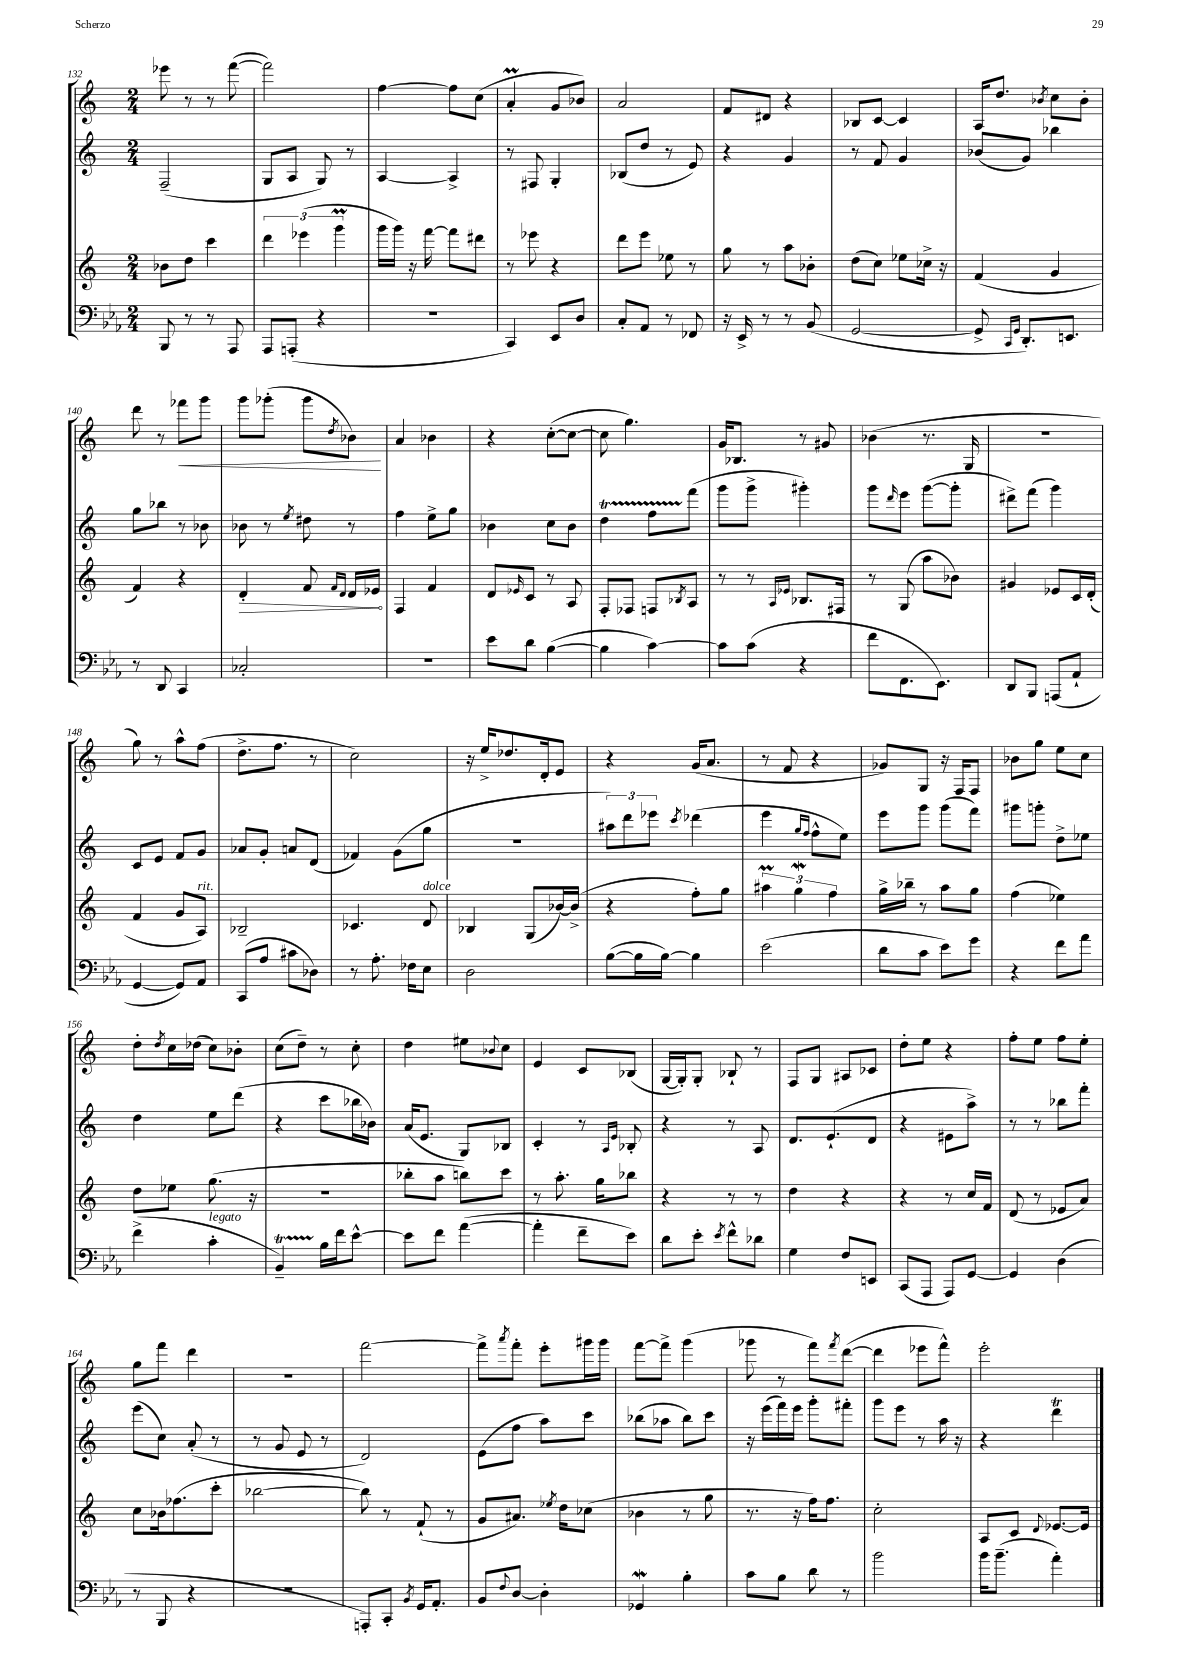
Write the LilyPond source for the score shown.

<<
\new StaffGroup <<
\new Staff = "s0" {
    \clef treble \key c \major \numericTimeSignature \time 2/4
    ees'''8 r8 r8 f'''8~( |
    f'''2) |
    f''4~ f''8 c''8( |
    a'4-.\prall g'8 bes'8) |
    a'2 |
    f'8 dis'8 r4 |
    bes8 c'8~ c'4 |
    a16 d''8. \acciaccatura { bes'8 } c''8 bes'8-. |
    d'''8 r8 fes'''8\< g'''8 |
    g'''8 ges'''8-.( ges'''8 \acciaccatura { d''8 } bes'8\!) |
    a'4 bes'4 |
    r4 c''8~-.( c''8~ |
    c''8 g''4.) |
    g'16 bes8. r8 gis'8 |
    bes'4( r8. g16 |
    R2 |
    g''8) r8 a''8-^ f''8( |
    d''8.-> f''8. r8 |
    c''2) |
    r16 e''16-> des''8. d'16-. e'8 |
    r4 g'16( a'8. |
    r8 f'8 r4 |
    ges'8) g8 r16 f16 f8 |
    bes'8 g''8 e''8 c''8 |
    d''8-. \acciaccatura { d''8 } c''16 des''16( c''8) bes'8-. |
    c''8( d''8--) r8 c''8-. |
    d''4 eis''8 \appoggiatura { bes'8 } c''8 |
    e'4 c'8 bes8( |
    g16~ g16-.) g8-. bes8-! r8 |
    f8 g8 ais8 ces'8 |
    d''8-. e''8 r4 |
    f''8-. e''8 f''8 e''8-. |
    g''8 f'''8 d'''4 |
    R2 |
    f'''2~ |
    f'''8-> \acciaccatura { a'''8 } f'''8-. e'''8-. gis'''16 gis'''16 |
    f'''8~ f'''8-> g'''4( |
    ges'''8 r8 f'''8) \acciaccatura { f'''8 } d'''8~( |
    d'''4 ees'''8 f'''8-^) |
    e'''2-. \bar "|." |
}
\new Staff = "s1" {
    \clef treble \key c \major \numericTimeSignature \time 2/4
    f2--( |
    g8 a8 g8) r8 |
    a4~ a4-> |
    r8 fis8 g4-. |
    bes8( d''8 r8 e'8) |
    r4 g'4 |
    r8 f'8 g'4 |
    bes'8( g'8) bes''4 |
    g''8 bes''8 r8 bes'8 |
    bes'8 r8 \acciaccatura { e''8 } dis''8 r8 |
    f''4 e''8-> g''8 |
    bes'4 c''8 bes'8 |
    d''4\startTrillSpan f''8 f'''8\stopTrillSpan( |
    g'''8 g'''8-> gis'''4-.) |
    g'''8 \grace { d'''16 } e'''8 g'''8~( g'''8-. |
    dis'''8->) f'''8( g'''4) |
    c'8 e'8 f'8 g'8 |
    aes'8 g'8-. a'8 d'8( |
    fes'4) g'8( g''8 |
    r2 |
    \tuplet 3/2 { ais''8) d'''8 ees'''8 } \acciaccatura { c'''8 } des'''4( |
    e'''4 \grace { g''16 f''16 } f''8-^ e''8) |
    e'''8 g'''8 g'''8( f'''8) |
    gis'''8 g'''8-. d''8-> ees''8 |
    d''4 e''8 d'''8( |
    r4 c'''8 bes''16 bes'16) |
    a'16( e'8. g8) bes8 |
    c'4-. r8 \grace { a16 e'16 } bes8-. |
    r4 r8 a8 |
    d'8. e'8.-!( d'8 |
    r4 eis'8 a''8->) |
    r8 r8 bes''8 f'''8-. |
    e'''8( c''8) a'8-.( r8 |
    r8 g'8 e'8 r8 |
    d'2) |
    e'8( f''8 a''8) c'''8 |
    bes''8( aes''8 bes''8) c'''8 |
    r16 e'''16( f'''16) e'''16 g'''8-. fis'''8-. |
    g'''8 e'''8 r8 a''16 r16 |
    r4 d'''4\trill \bar "|." |
}
\new Staff = "s2" {
    \clef treble \key c \major \numericTimeSignature \time 2/4
    bes'8 d''8 c'''4 |
    \tuplet 3/2 { d'''4 ees'''4( g'''4\prall } |
    g'''16 g'''16) r16 f'''16~ f'''8 dis'''8 |
    r8 ees'''8 r4 |
    d'''8 e'''8 ees''8 r8 |
    g''8 r8 a''8 bes'8-. |
    d''8( c''8) ees''8 ces''16-> r16 |
    f'4( g'4 |
    f'4) r4 |
    \once \override Hairpin.circled-tip = ##t d'4-.\> f'8 \grace { f'16 d'16 } d'16 ees'16\! |
    f4 f'4 |
    d'8 \grace { ees'16 } c'8 r8 a8 |
    f8-. fes8 f8 \acciaccatura { bes8 } a8 |
    r8 r8 \grace { a16 ees'16 } bes8. fis16 |
    r8 g8( a''8 bes'8) |
    gis'4 ees'8 c'16 d'16-.( |
    f'4 g'8 a8^\markup { \italic "rit." }) |
    bes2-- |
    ces'4. d'8^\markup { \italic "dolce" } |
    bes4 g8( bes'16~) bes'16->( |
    r4 f''8-.) g''8 |
    \tuplet 3/2 { ais''4\prall g''4\mordent f''4 } |
    g''16-> bes''16-- r8 a''8 g''8 |
    f''4( ees''4) |
    d''8 ees''8 g''8.( r16 |
    R2 |
    bes''8-. a''8 b''8) c'''8 |
    r8 a''8.-. g''16 bes''8 |
    r4 r8 r8 |
    d''4 r4 |
    r4 r8 c''16 f'16 |
    d'8( r8 ees'8 a'8) |
    c''8 bes'16 fes''8.( c'''8-. |
    bes''2~ |
    bes''8) r8 f'8-!( r8 |
    g'8 ais'8.) \acciaccatura { ees''8 } d''16 ces''8( |
    bes'4 r8 g''8 |
    r8. r16 f''16) f''8. |
    c''2-. |
    a8 c'8 \appoggiatura { d'8 } ees'8.~ ees'16 \bar "|." |
}
\new Staff = "s3" {
    \clef bass \key ees \major \numericTimeSignature \time 2/4
    bes,,8 r8 r8 aes,,8 |
    aes,,8 a,,8-.( r4 |
    R2 |
    c,4) ees,8 d8 |
    c8-. aes,8 r8 fes,8 |
    r16 ees,16-> r8 r8 bes,8( |
    g,2~ |
    g,8-> \grace { c,16 g,16 } d,8.-.) e,8. |
    r8 d,8 c,4 |
    ces2-. |
    R2 |
    ees'8 d'8 bes4~( |
    bes4 c'4~) |
    c'8 c'8( r4 |
    f'8 f,8. ees,8.) |
    d,8 bes,,8 a,,8( aes,8-! |
    g,4~ g,8) aes,8 |
    c,8( aes8 cis'8 des8) |
    r8 aes8.-. fes16 ees8 |
    d2 |
    bes8~( bes16 bes16~) bes4 |
    ees'2( |
    d'8 c'8 ees'8) g'8 |
    r4 f'8 aes'8 |
    f'4->( c'4-.^\markup { \italic "legato" } |
    bes,4--\startTrillSpan) bes16\stopTrillSpan f'16 ees'8~-^ |
    ees'8 f'8 aes'4~( |
    aes'4-. f'8-- ees'8) |
    d'8 ees'8-. \acciaccatura { ees'8 } f'8-^ des'8 |
    g4 f8 e,8 |
    c,8( aes,,8 aes,,8) g,8~ |
    g,4 d4( |
    r8 bes,,8 r4 |
    r2 |
    a,,8-.) c,8-. \acciaccatura { bes,8 } g,16 aes,8.-. |
    bes,8 \appoggiatura { f8 } d8~ d4-. |
    ges,4\mordent bes4-. |
    c'8 bes8 d'8 r8 |
    bes'2 |
    bes'16 bes'8.--( aes'4-.) \bar "|." |
}
>>
>>
\layout { \context { \Score currentBarNumber = #132 } }
